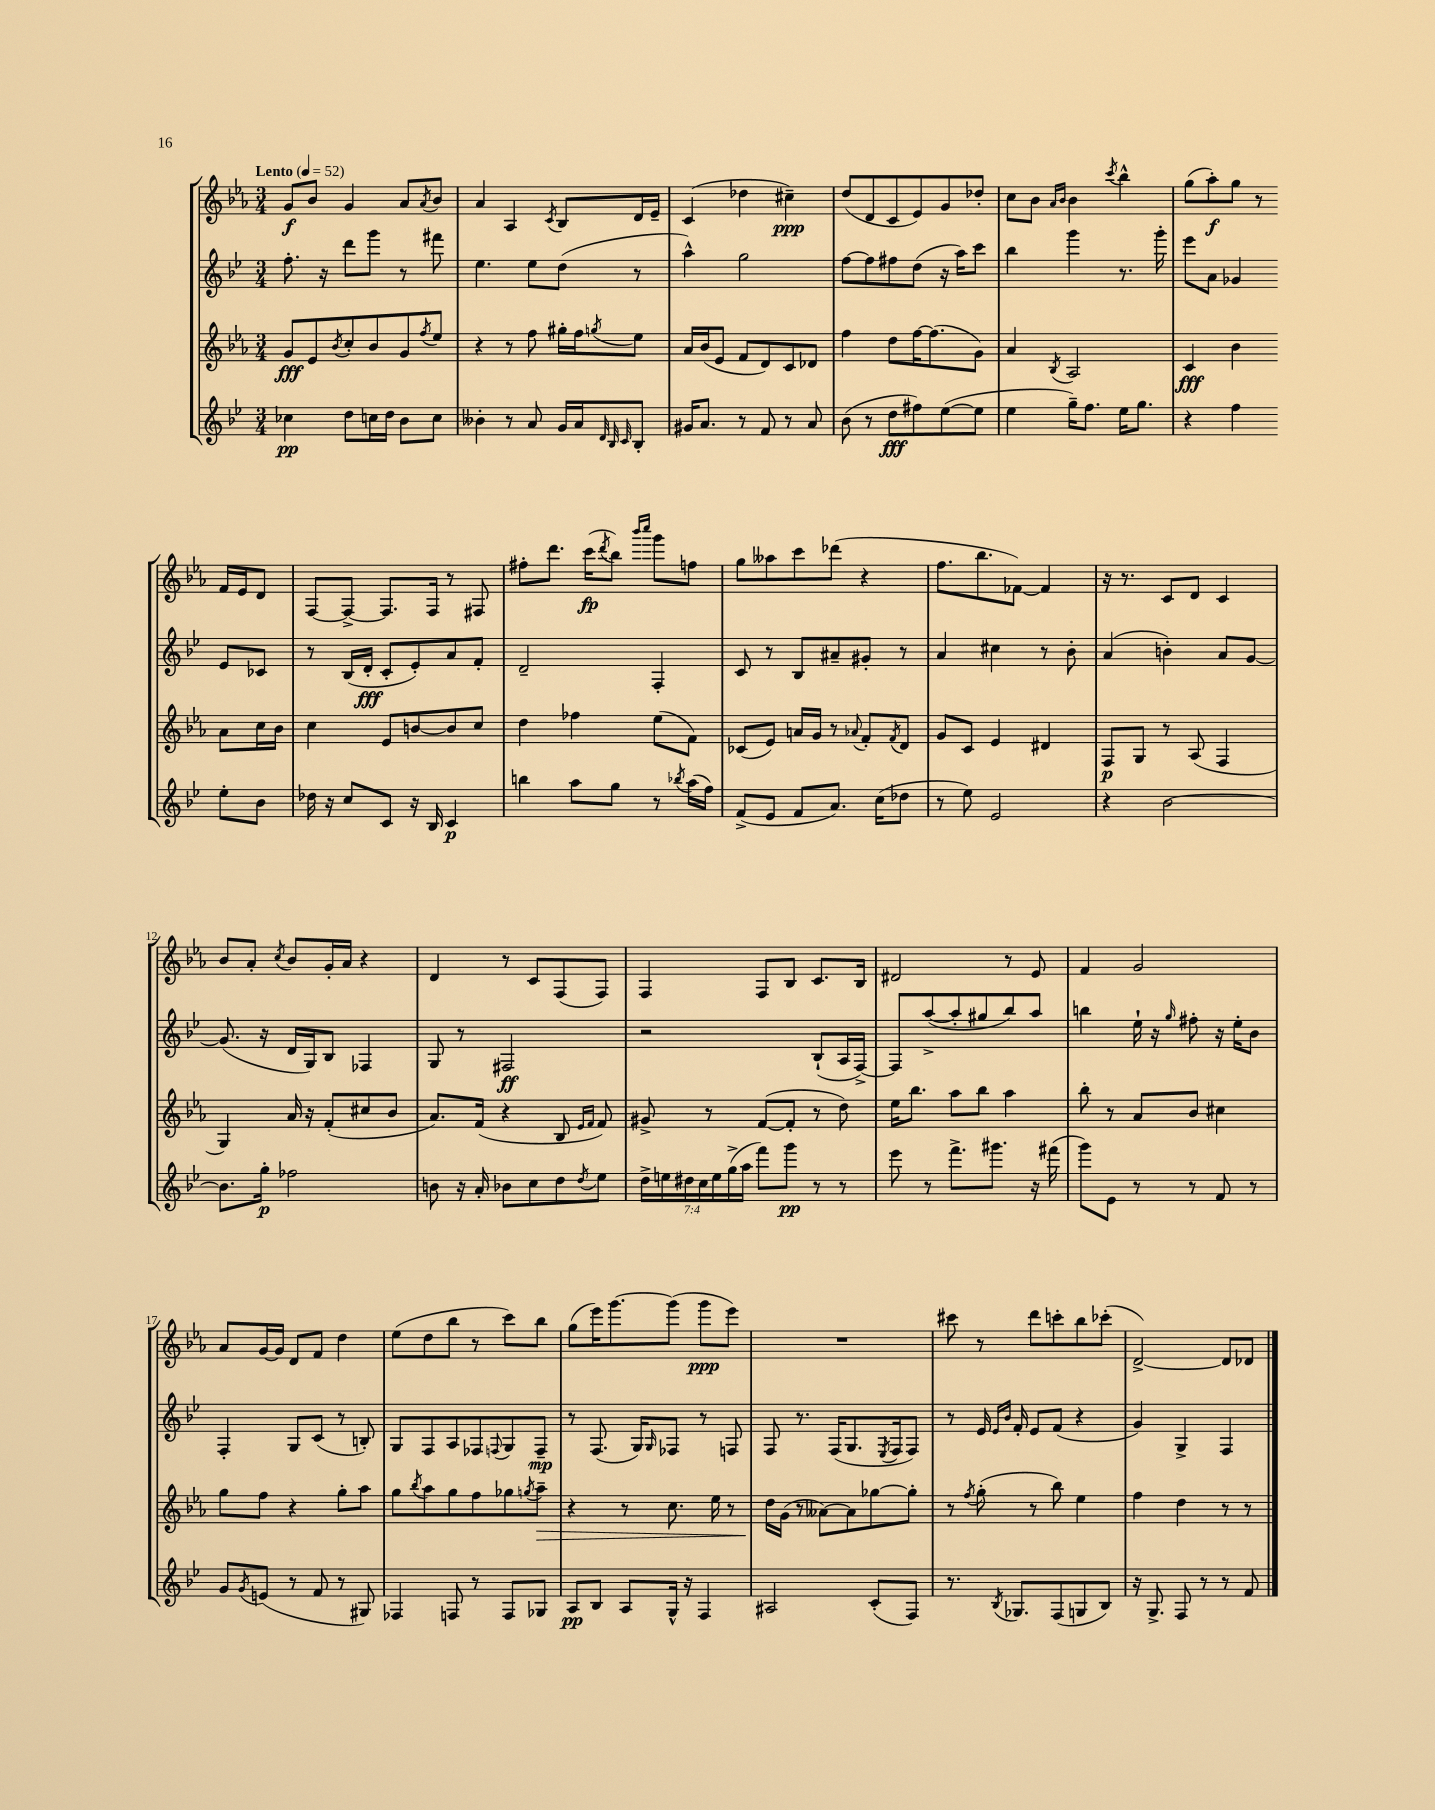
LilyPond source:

<<
\new StaffGroup <<
\new Staff = "s0" {
    \clef treble \key ees \major \numericTimeSignature \time 3/4 \tempo "Lento" 4 = 52
    g'8\f bes'8 g'4 aes'8 \acciaccatura { aes'8 } bes'8 |
    aes'4 aes4 \acciaccatura { c'8 } bes8 d'16 ees'16-- |
    c'4( des''4 cis''4--\ppp) |
    d''8( d'8 c'8 ees'8) g'8 des''8-. |
    c''8 bes'8 \grace { aes'16 bes'16 } bes'4 \acciaccatura { c'''8 } bes''4-^ |
    g''8( aes''8-.\f) g''8 r8 f'16 ees'16 d'8 |
    f8~ f8~-> f8. f16 r8 fis8 |
    fis''8-. d'''8. c'''16\fp( \acciaccatura { d'''8 } bes''8) \grace { bes'''16 c''''16 } g'''8 f''8 |
    g''8 aeses''8 c'''8 des'''8( r4 |
    f''8. bes''8. fes'8~) fes'4 |
    r16 r8. c'8 d'8 c'4 |
    bes'8 aes'8-. \acciaccatura { c''8 } bes'8 g'16-. aes'16 r4 |
    d'4 r8 c'8 f8( f8) |
    f4 f8 bes8 c'8. bes16 |
    dis'2 r8 ees'8 |
    f'4 g'2 |
    aes'8 g'16~ g'16 d'8 f'8 d''4 |
    ees''8( d''8 bes''8 r8 c'''8) bes''8 |
    g''8( ees'''16) g'''8.~ g'''8( g'''8\ppp ees'''8) |
    R2. |
    cis'''8 r8 d'''8 c'''8-. bes''8 ces'''8-.( |
    d'2~->) d'8 des'8 \bar "|." |
}
\new Staff = "s1" {
    \clef treble \key bes \major \numericTimeSignature \time 3/4
    f''8.-. r16 d'''8 g'''8 r8 fis'''8 |
    ees''4. ees''8 d''8( r8 |
    a''4-^) g''2 |
    f''8~ f''8 fis''8 d''8( r16 a''16) c'''8 |
    bes''4 g'''4 r8. g'''16-. |
    ees'''8 a'8 ges'4 ees'8 ces'8 |
    r8 bes16( d'16-.\fff c'8-. ees'8-.) a'8 f'8-. |
    d'2-- f4-. |
    c'8 r8 bes8 ais'8-- gis'8-. r8 |
    a'4 cis''4 r8 bes'8-. |
    a'4( b'4-.) a'8 g'8~ |
    g'8.( r16 d'16 g16) bes8 fes4 |
    g8 r8 fis2\ff |
    r2 bes8-!( a16 f16~->) |
    f8 a''8~->( a''8-. gis''8 bes''8) a''8 |
    b''4 ees''16-! r16 \grace { g''16 } fis''8-. r16 ees''16-. bes'8 |
    f4-. g8 c'8( r8 b8-.) |
    g8 f8 a8 fes8 \appoggiatura { f8 } g8 f8--\mp |
    r8 f8.( g16) \grace { g16 } fes8 r8 f8 |
    f8 r8. f16( g8. \acciaccatura { ees8 } f16 f8) |
    r8 ees'16 \grace { ees'16 bes'16 } f'16-. ees'8 f'8( r4 |
    g'4) g4-> f4 \bar "|." |
}
\new Staff = "s2" {
    \clef treble \key ees \major \numericTimeSignature \time 3/4
    g'8\fff ees'8 \acciaccatura { bes'8 } c''8-. bes'8 g'8 \acciaccatura { f''8 } ees''8 |
    r4 r8 f''8 gis''16-. f''16 \acciaccatura { g''8 } ees''8 |
    aes'16 bes'16( ees'8 f'8 d'8) c'8 des'8 |
    f''4 d''8 f''16~ f''8.( g'8) |
    aes'4 \acciaccatura { bes8 } aes2 |
    c'4\fff bes'4 aes'8 c''16 bes'16 |
    c''4 ees'8 b'8~ b'8 c''8 |
    d''4 fes''4 ees''8( f'8) |
    ces'8( ees'8) a'16 g'16 r8 \appoggiatura { aes'8 } f'8-. \acciaccatura { f'8 } d'8 |
    g'8 c'8 ees'4 dis'4 |
    f8\p g8 r8 aes8( f4 |
    g4) aes'16 r16 f'8-.( cis''8 bes'8 |
    aes'8.) f'16( r4 bes8 \grace { ees'16 f'16 } f'8) |
    gis'8-> r8 f'8~( f'8-. r8 d''8) |
    ees''16 bes''8. aes''8 bes''8 aes''4 |
    bes''8-. r8 aes'8 bes'8 cis''4 |
    g''8 f''8 r4 g''8-. aes''8 |
    g''8 \acciaccatura { bes''8 } aes''8 g''8 f''8 ges''8 \acciaccatura { g''8 } aes''8--\> |
    r4 r8 c''8. ees''16 r8 |
    d''16\! g'16( r8 aeses'8~) aeses'8 ges''8~ ges''8-. |
    r8 \acciaccatura { f''8 } g''8-.( r8 bes''8) ees''4 |
    f''4 d''4 r8 r8 \bar "|." |
}
\new Staff = "s3" {
    \clef treble \key bes \major \numericTimeSignature \time 3/4 \override Staff.TupletNumber.text = #tuplet-number::calc-fraction-text
    ces''4\pp d''8 c''16 d''16 bes'8 c''8 |
    beses'4-. r8 a'8 g'16 a'16 \grace { d'32 bes32 c'32 } bes8-. |
    gis'16 a'8. r8 f'8 r8 a'8 |
    bes'8( r8 d''8\fff fis''8) ees''8~( ees''8 |
    ees''4 g''16--) f''8. ees''16 g''8. |
    r4 f''4 ees''8-. bes'8 |
    des''16 r16 c''8 c'8 r16 bes16 c'4\p |
    b''4 a''8 g''8 r8 \acciaccatura { bes''8 } a''16( f''16) |
    f'8->( ees'8 f'8 a'8.) c''16( des''8 |
    r8 ees''8) ees'2 |
    r4 bes'2~ |
    bes'8. g''16-.\p fes''2 |
    b'8 r16 a'16-. bes'8 c''8 d''8 \acciaccatura { d''8 } ees''8 |
    \tuplet 7/4 { d''16-> e''16 dis''16 c''16 e''16 g''16->( a''16 } f'''8) g'''8\pp r8 r8 |
    ees'''8 r8 f'''8.-> gis'''8. r16 fis'''16( |
    g'''8) ees'8 r8 r8 f'8 r8 |
    g'8 \acciaccatura { g'8 } e'8( r8 f'8 r8 gis8) |
    fes4 f8 r8 f8 ges8 |
    a8\pp bes8 a8 g16-^ r16 f4 |
    ais2 c'8-.( f8) |
    r8. \acciaccatura { bes8 } ges8. f8( g8 bes8) |
    r16 g8.-> f8 r8 r8 f'8 \bar "|." |
}
>>
>>
